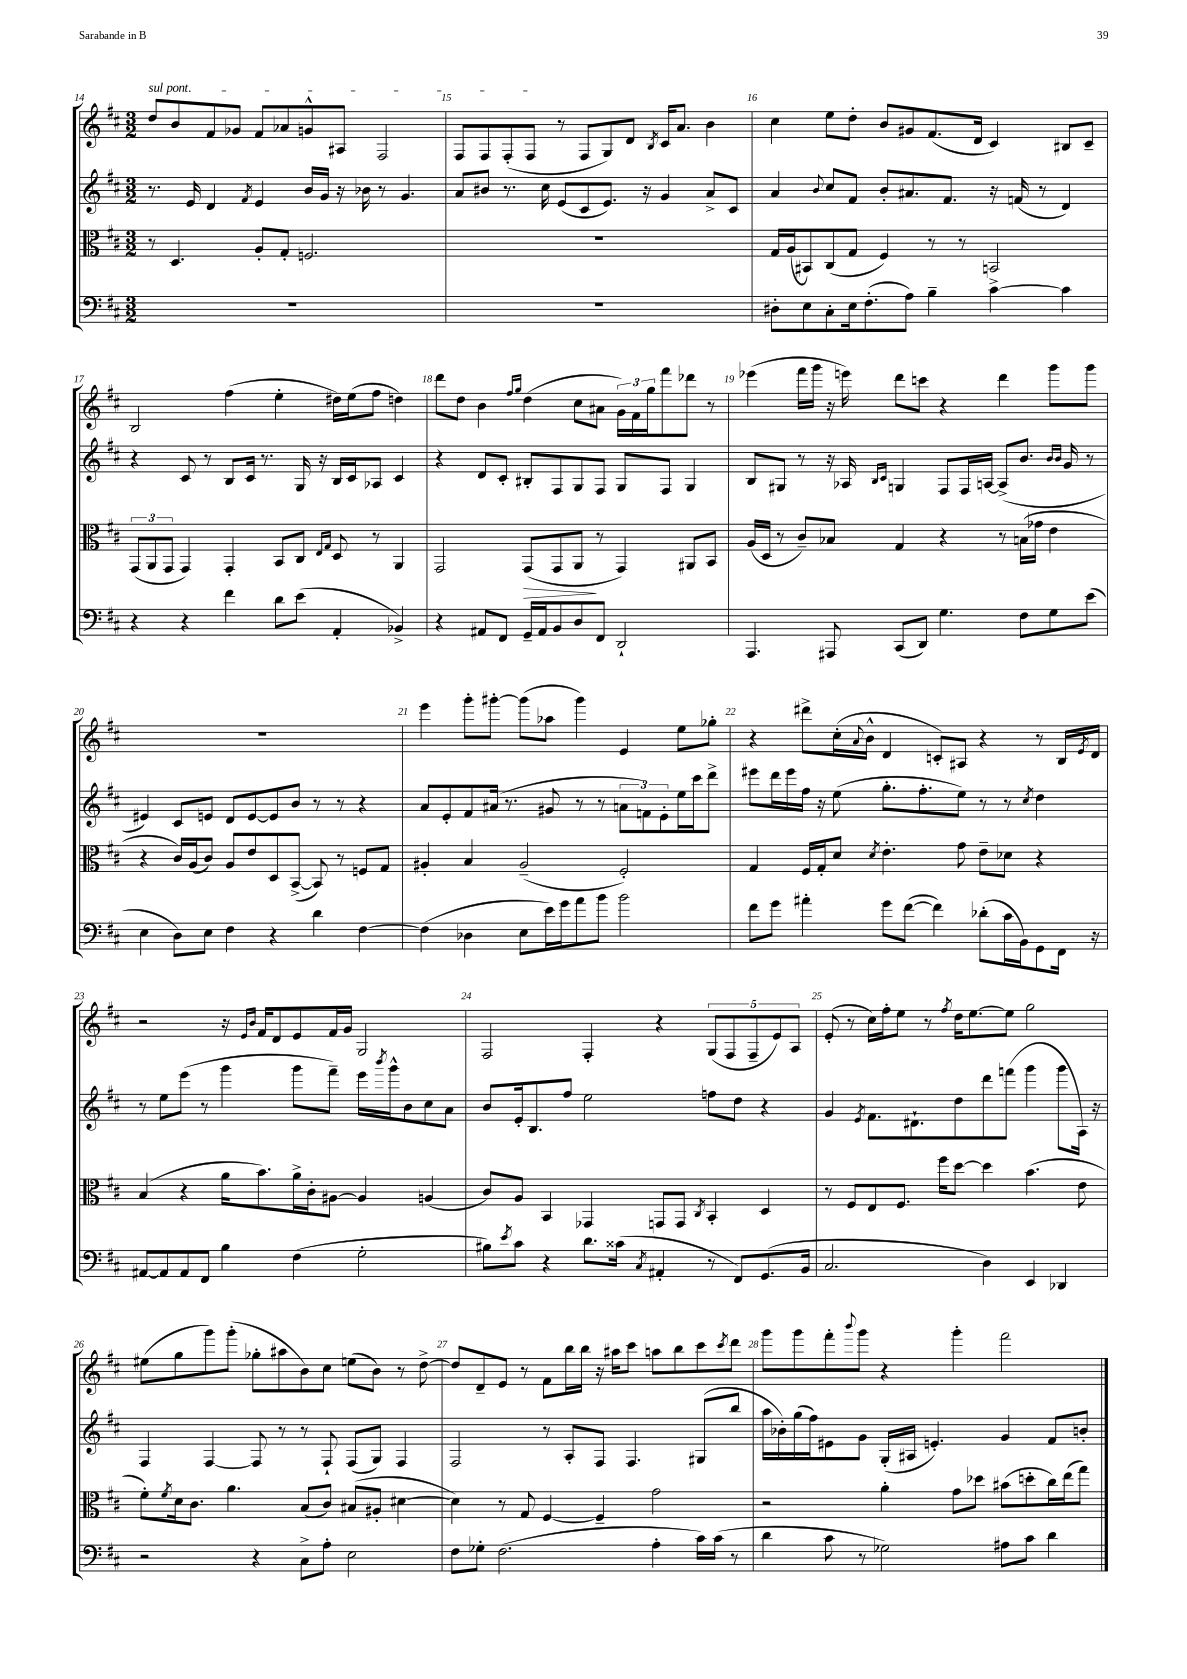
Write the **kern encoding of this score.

**kern	**kern	**kern	**kern
*staff4	*staff3	*staff2	*staff1
*clefF4	*clefC3	*clefG2	*clefG2
*k[f#c#]	*k[f#c#]	*k[f#c#]	*k[f#c#]
*M3/2	*M3/2	*M3/2	*M3/2
1.r	8r	8.r	8dd
.	4.D	.	8b
.	.	16e	.
.	.	4d	8f#
.	.	.	8g-
.	.	8qf#	.
.	8A'	4e	8f#
.	8G'	.	8a-
.	2.F	16b	8g^^
.	.	16g	.
.	.	16r	8A#
.	.	16b-	.
.	.	8r	2F#
.	.	4.g	.
=	=	=	=
1.r	1.r	8a	8F#
.	.	8b#	8F#
.	.	8.r	(8F#'
.	.	.	8F#
.	.	16cc#	.
.	.	(8e	8r
.	.	8c#	8F#
.	.	8.e)	8G)
.	.	.	8d
.	.	16r	.
.	.	.	8qB
.	.	4g	16c#
.	.	.	8.a
.	.	8a^	4b
.	.	8c#	.
=	=	=	=
8D#'	16G	4a	4cc#
.	(16A	.	.
8E	8BB#)	.	.
.	.	8qqb	.
8C#'	(8C#	8cc#	8ee
16E	8G	8f#	8dd'
(8.F#'	.	.	.
.	4F#)	8b'	8b
8A)	.	8.a#	8g#
4B~	8r	.	(8.f#
.	.	8.f#	.
.	8r	.	.
.	.	.	16d
[4c#^	2BB	16r	4c#)
.	.	(16f	.
.	.	8r	.
4c#]	.	4d)	8B#
.	.	.	8c#~
=	=	=	=
4r	(12GG	4r	2B
.	12AA	.	.
.	12GG	.	.
4r	4GG)	8c#	.
.	.	8r	.
4f#	4GG'	8B	(4ff#
.	.	16c#	.
.	.	8.r	.
8d	8BB	.	4ee'
(8e	8C#	16G	.
.	.	16r	.
.	16qqE	.	.
.	16qqG	.	.
4AA'	8D	16B	16dd#)
.	.	16c#	(16ee
.	8r	8A-	8ff#
4BB-^)	4AA	4c#	4dd)
=	=	=	=
4r	2GG	4r	8ddd
.	.	.	8dd
8AA#	.	8d	4b
8FF#	.	8c#'	.
.	.	.	16qqff#
.	.	.	16qqgg
16GG~	(8GG	8B#'	(4dd
16AA#	.	.	.
8BB	8GG	8F#	.
8D	8AA	8G	8cc#
8FF#	8r	8F#	8a#
2DD`	4GG)	8G	24g)
.	.	.	24f#
.	.	.	24gg
.	.	8F#	8fff#
.	8AA#	4G	8ddd-
.	8BB	.	8r
=	=	=	=
4.AAA	(16A	8B	(4eee-
.	16D	.	.
.	8r	8G#	.
.	8c#~)	8r	16fff#
.	.	.	16ggg
8AAA#	8B-	16r	16r
.	.	16A-	16eee)
.	.	16qqB	.
.	.	16qqc#	.
(8CC#	4G	4G	8ddd
8DD)	.	.	8ccc
4.G	4r	8F#	4r
.	.	16F#	.
.	.	[16A	.
.	8r	(8A^]	4ddd
8F#	(16B	8.b	.
.	16g-	.	.
8G	4e	.	8ggg
.	.	16qqb	.
.	.	16qqb	.
.	.	16g	.
(8e	.	8r	8ggg
=	=	=	=
4E	4r	4e#)	1.r
8D)	16c#)	8c#	.
.	(16A	.	.
8E	8c#)	8e	.
4F#	8A	8d	.
.	8e	[8e	.
4r	8D	8e]	.
.	([8BB^	8b	.
4d	8BB])	8r	.
.	8r	8r	.
[4F#	8F	4r	.
.	8G	.	.
=	=	=	=
(4F#]	4A#'	8a	4eee
.	.	8e'	.
4D-	4B	8f#	8ggg'
.	.	(16a#	[8ggg#'
.	.	8.r	.
8E	(2A#~	.	(8ggg#]
16e)	.	8g#	8aa-
16g	.	.	.
8a	.	8r	4ggg#)
8b	.	8r	.
2b	2F#')	12a	4e
.	.	12f)	.
.	.	12e'	.
.	.	16ee	8ee
.	.	16ccc#	.
.	.	8ddd^	8gg-'
=	=	=	=
8f#	4G	8eee#	4r
8g	.	16ddd	.
.	.	16eee#	.
4a#'	16F#	16ff#	8ddd#^
.	16G'	16r	.
.	8d	(8ee	(16cc#'
.	.	.	8qqa
.	.	.	16b^^
.	8qd	.	.
8g	4.e'	8.gg'	4d
([8f#	.	.	.
.	.	8.ff#'	.
4f#])	.	.	8c')
.	8g	8ee)	8A#
(8d-'	8e~	8r	4r
16c#	8d-	8r	.
16BB)	.	.	.
.	.	8qcc#	.
8GG	4r	4dd	8r
16FF#	.	.	16B
.	.	.	8qe
16r	.	.	16d
=	=	=	=
[8AA#	(4B	8r	2r
8AA#]	.	8ee	.
8AA#	4r	(8eee	.
8FF#	.	8r	.
4B	16a	4ggg	16r
.	.	.	16qqe
.	.	.	16qqb
.	8.b)	.	16f#
.	.	.	8d
(4F#	16a^	8ggg	8e
.	16c#'	.	.
.	[8A#	8fff#~)	16f#
.	.	.	16g
2G'	4A#]	16eee	2G
.	.	8qbbb	.
.	.	16ggg^^	.
.	.	8b	.
.	(4A	8cc#	.
.	.	8a	.
=	=	=	=
8B#)	8c#)	8b	2F#
8qe	.	.	.
8c#	8A	16e'	.
.	.	8.B	.
4r	4BB	.	.
.	.	8ff#	.
8.d	4GG-	2ee	4F#'
(16c##	.	.	.
8qC#	.	.	.
4AA#'	8GG	.	4r
.	8GG	.	.
.	8qC#	.	.
8r	4BB'	8ff	(10G
.	.	.	10F#
8FF#)	.	8dd	.
.	.	.	10F#~
(8.GG	4D	4r	.
.	.	.	10e)
.	.	.	10A
16BB	.	.	.
=	=	=	=
2.C#	8r	4g	(8e'
.	8F#	.	8r
.	.	8qe	.
.	8E	8.f#	16cc#)
.	.	.	16ff#'
.	8.F#	.	8ee
.	.	8.d#`	.
.	.	.	8r
.	16ff#	.	.
.	.	.	8qff#
.	[8dd	8dd	16dd
.	.	.	[8.ee
4D)	4dd]	8ddd	.
.	.	(8fff	8ee]
4EE	(4.b	4ggg	2gg
4DD-	.	8ggg	.
.	8e	16A)	.
.	.	16r	.
=	=	=	=
2r	8f#')	4F#	(8ee#
.	8qf#	.	.
.	16d	.	8gg
.	8.c#	.	.
.	.	[4F#	8ggg)
.	4.a	.	(8ggg'
4r	.	8F#]	8gg-'
.	.	8r	8aa#
8C#^	(8B	8r	8b)
8A'	8c#)	8F#`	8cc#
2E	(8B#	(8F#	(8ee
.	8A#'	8G)	8b)
.	[4d#	4F#	8r
.	.	.	[8dd^
=	=	=	=
8F#	4d#])	2F#	8dd]
8G-'	.	.	8d~
(2.F#	8r	.	8e
.	8G	.	8r
.	[4F#	8r	8f#
.	.	8A'	16bb
.	.	.	16bb
.	4F#~]	8F#	16r
.	.	.	16aa#
.	.	4.F#	8ccc#
4A'	2g	.	8aa
.	.	.	8bb
16c#)	.	(8G#	8ccc#
(16c#	.	.	.
.	.	.	8qccc#
8r	.	8bb	8ddd
=	=	=	=
4d	2r	16aa	8ggg
.	.	16b-')	.
.	.	(16gg	8ggg
.	.	16ff#)	.
8c#	.	8e#	8fff#'
.	.	.	8qqbbb
8r	.	8g	8ggg
2G-)	4a'	(16G'	4r
.	.	16A#	.
.	.	4.e')	.
.	8g	.	4ggg'
.	8dd-	.	.
8A#	(8b#	4g	2fff#
8c#	8dd'	.	.
4d	16cc#)	8f#	.
.	(16ee	.	.
.	8gg)	8b'	.
==	==	==	==
*-	*-	*-	*-
